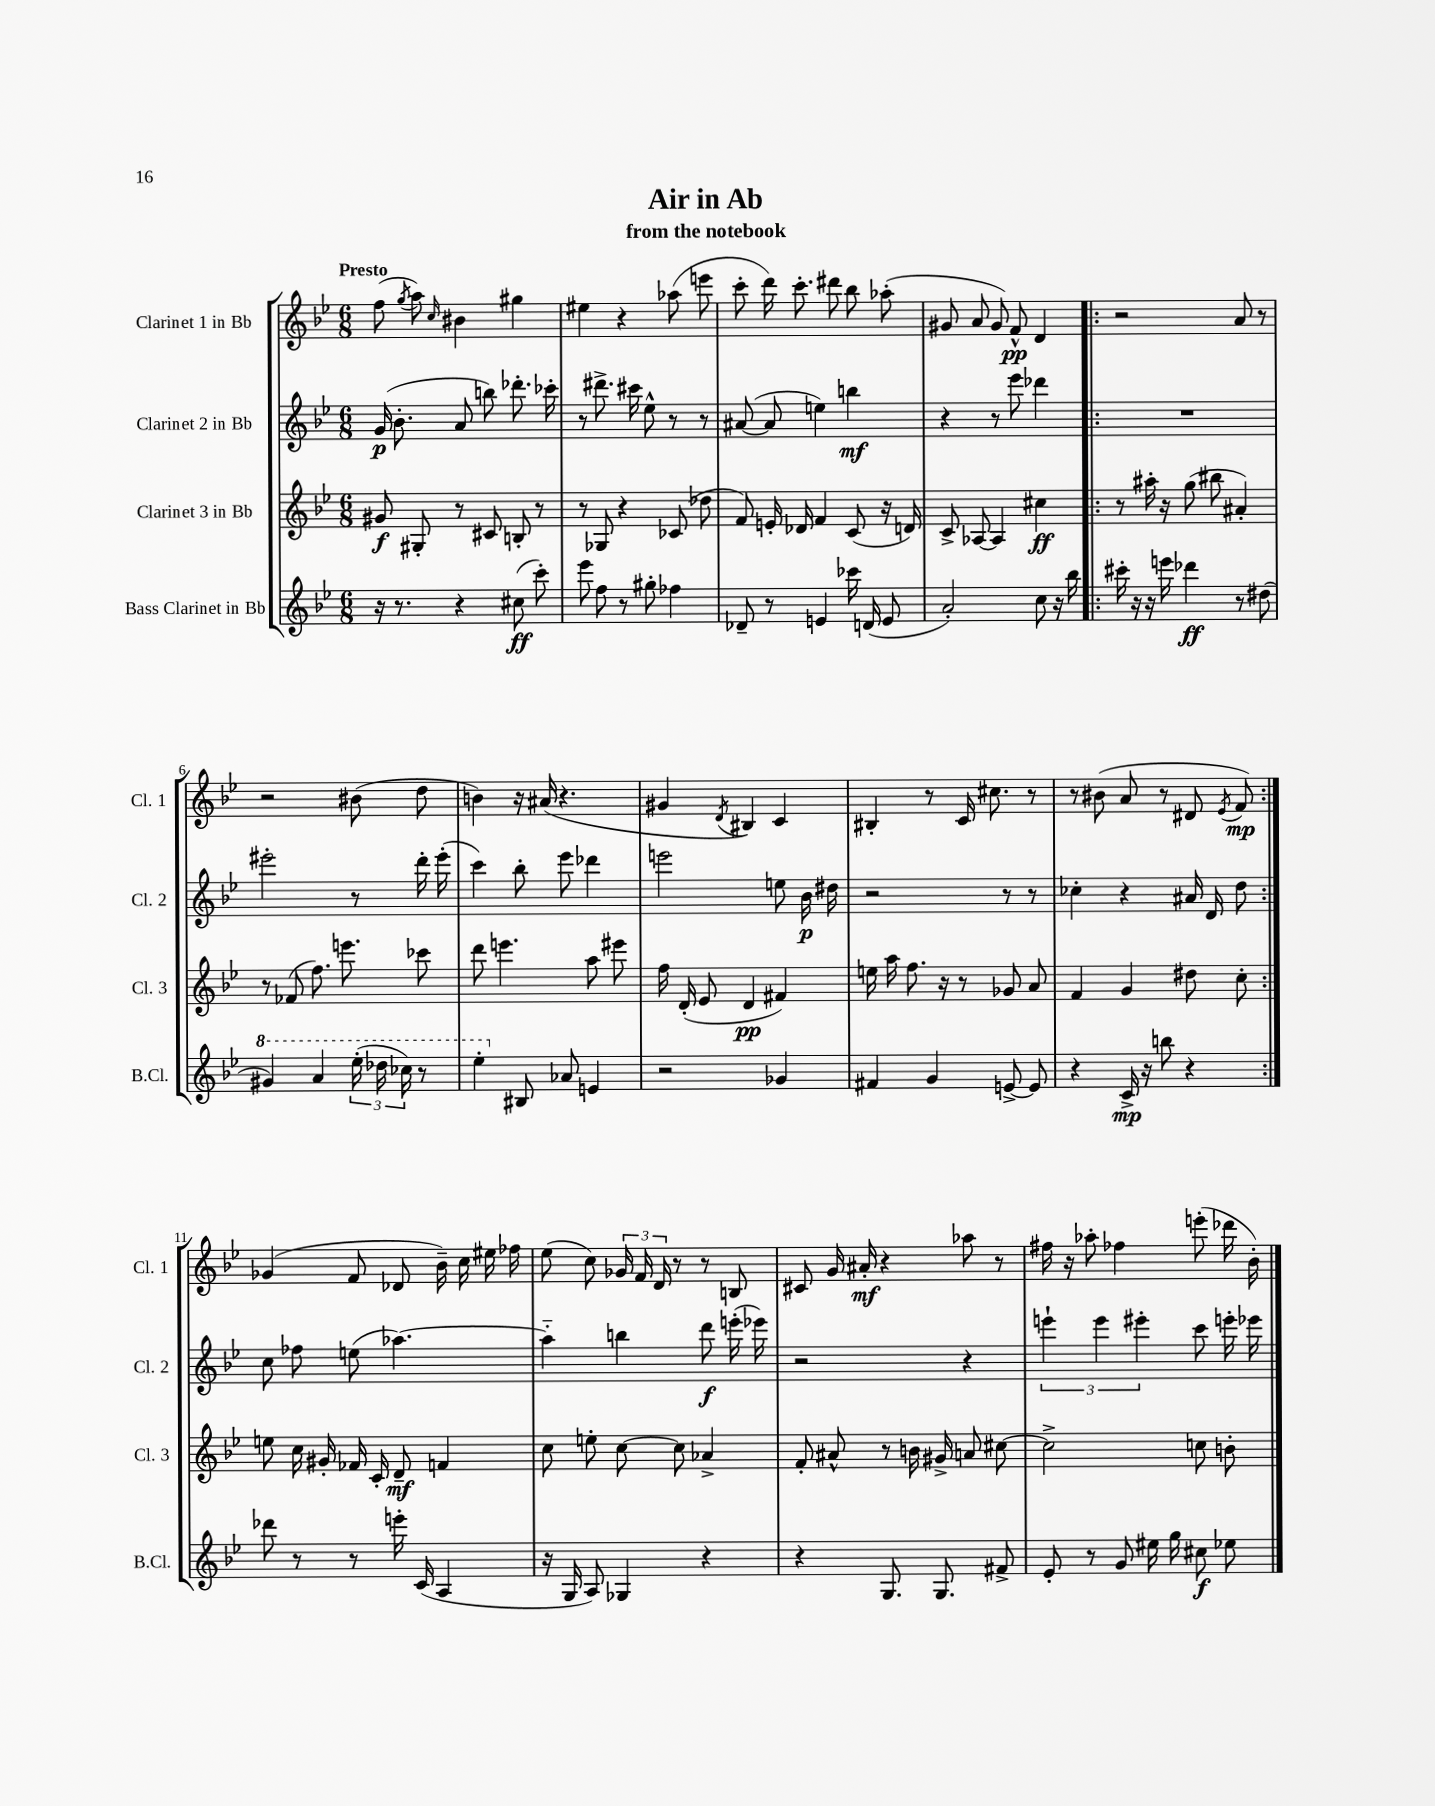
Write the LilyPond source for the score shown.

\header { title = "Air in Ab" subtitle = "from the notebook" }
<<
\new StaffGroup <<
\new Staff = "s0" \with { instrumentName = "Clarinet 1 in Bb" shortInstrumentName = "Cl. 1" } {
    \clef treble \key bes \major \numericTimeSignature \time 6/8 \tempo "Presto"
    \autoBeamOff f''8( \acciaccatura { g''8 } a''8) \grace { c''16 } bis'4 gis''4 |
    eis''4 r4 aes''8( e'''8 |
    c'''8-. d'''16) c'''8.-. dis'''8 bes''8 aes''8-.( |
    gis'8 a'8 gis'8) f'8-^\pp d'4 |
    \repeat volta 2 { r2 a'8 r8 |
    r2 bis'8( d''8 |
    b'4) r16 ais'16( r4. |
    gis'4 \acciaccatura { d'8 } bis4) c'4 |
    bis4-. r8 c'16 cis''8. r8 |
    r8 bis'8( a'8 r8 dis'8 \acciaccatura { ees'8 } f'8\mp) | }
    ges'4( f'8 des'8 bes'16--) c''16 eis''16 fes''16 |
    ees''8( c''8) \tuplet 3/2 { ges'16 f'16 d'16 } r8 r8 b8 |
    cis'8 g'16 ais'16-.\mf r4 aes''8 r8 |
    fis''16 r16 aes''8-. fes''4 e'''8-.( des'''16 bes'16-.) \bar "|." |
}
\new Staff = "s1" \with { instrumentName = "Clarinet 2 in Bb" shortInstrumentName = "Cl. 2" } {
    \clef treble \key bes \major \numericTimeSignature \time 6/8
    \autoBeamOff g'16\p( bes'8.-. a'8 b''8) des'''8.-. ces'''16-. |
    r8 dis'''8.-> cis'''16 ees''8-^ r8 r8 |
    ais'8~( ais'8 e''4) b''4\mf |
    r4 r8 ees'''8 des'''4 |
    \repeat volta 2 { R2. |
    eis'''2-. r8 d'''16-. eis'''16-.( |
    c'''4) bes''8-. ees'''8 des'''4 |
    e'''2 e''8 bes'16\p dis''16 |
    r2 r8 r8 |
    ces''4-. r4 ais'16 d'16 d''8 | }
    c''8 fes''8 e''8( aes''4.~) |
    aes''4-_ b''4 d'''8\f e'''16-.( ees'''16) |
    r2 r4 |
    \tuplet 3/2 { e'''4-! e'''4 eis'''4-. } c'''8 e'''16-. ees'''16 \bar "|." |
}
\new Staff = "s2" \with { instrumentName = "Clarinet 3 in Bb" shortInstrumentName = "Cl. 3" } {
    \clef treble \key bes \major \numericTimeSignature \time 6/8
    \autoBeamOff gis'8\f gis8-. r8 cis'8 b8-. r8 |
    r8 ges8 r4 ces'8( des''8 |
    f'8) e'16-. des'16 f'4 c'8( r16 d'16) |
    c'8-> aes8~ aes4 cis''4\ff |
    \repeat volta 2 { r8 ais''16-. r16 g''8( bis''8 ais'4-.) |
    r8 fes'8( f''8.) e'''8. ces'''8 |
    d'''8 e'''4. a''8 eis'''8 |
    f''16 d'16-.( ees'8 d'4\pp fis'4) |
    e''16 a''16 f''8. r16 r8 ges'8 a'8 |
    f'4 g'4 dis''8 c''8-. | }
    e''8 c''16 gis'16-. fes'16 c'16-. d'8--\mf f'4 |
    c''8 e''8-. c''8~ c''8 aes'4-> |
    f'8-. ais'8-^ r8 b'16 gis'16-> a'8 cis''8~ |
    cis''2-> c''8 b'8-. \bar "|." |
}
\new Staff = "s3" \with { instrumentName = "Bass Clarinet in Bb" shortInstrumentName = "B.Cl." } {
    \clef treble \key bes \major \numericTimeSignature \time 6/8
    \autoBeamOff r16 r8. r4 cis''8\ff( c'''8-.) |
    ees'''8 f''8 r8 gis''8-. fes''4 |
    des'8-- r8 e'4 ces'''16 d'16( e'8 |
    a'2-.) c''8 r16 bes''16 |
    \repeat volta 2 { cis'''16-. r16 r16 e'''16 des'''4\ff r8 dis''8( |
    \ottava #1 gis''4) a''4 \tuplet 3/2 { ees'''16-.( des'''16 ces'''16) } r8 |
    ees'''4-. \ottava #0 bis8 aes'8 e'4 |
    r2 ges'4 |
    fis'4 g'4 e'8~-> e'8 |
    r4 c'16->\mp r16 b''8 r4 | }
    des'''8 r8 r8 e'''16-. c'16( a4 |
    r16 g16 a8) ges4 r4 |
    r4 g8. g8. fis'8-> |
    ees'8-. r8 g'8 eis''16 g''16 cis''8\f ees''8 \bar "|." |
}
>>
>>
